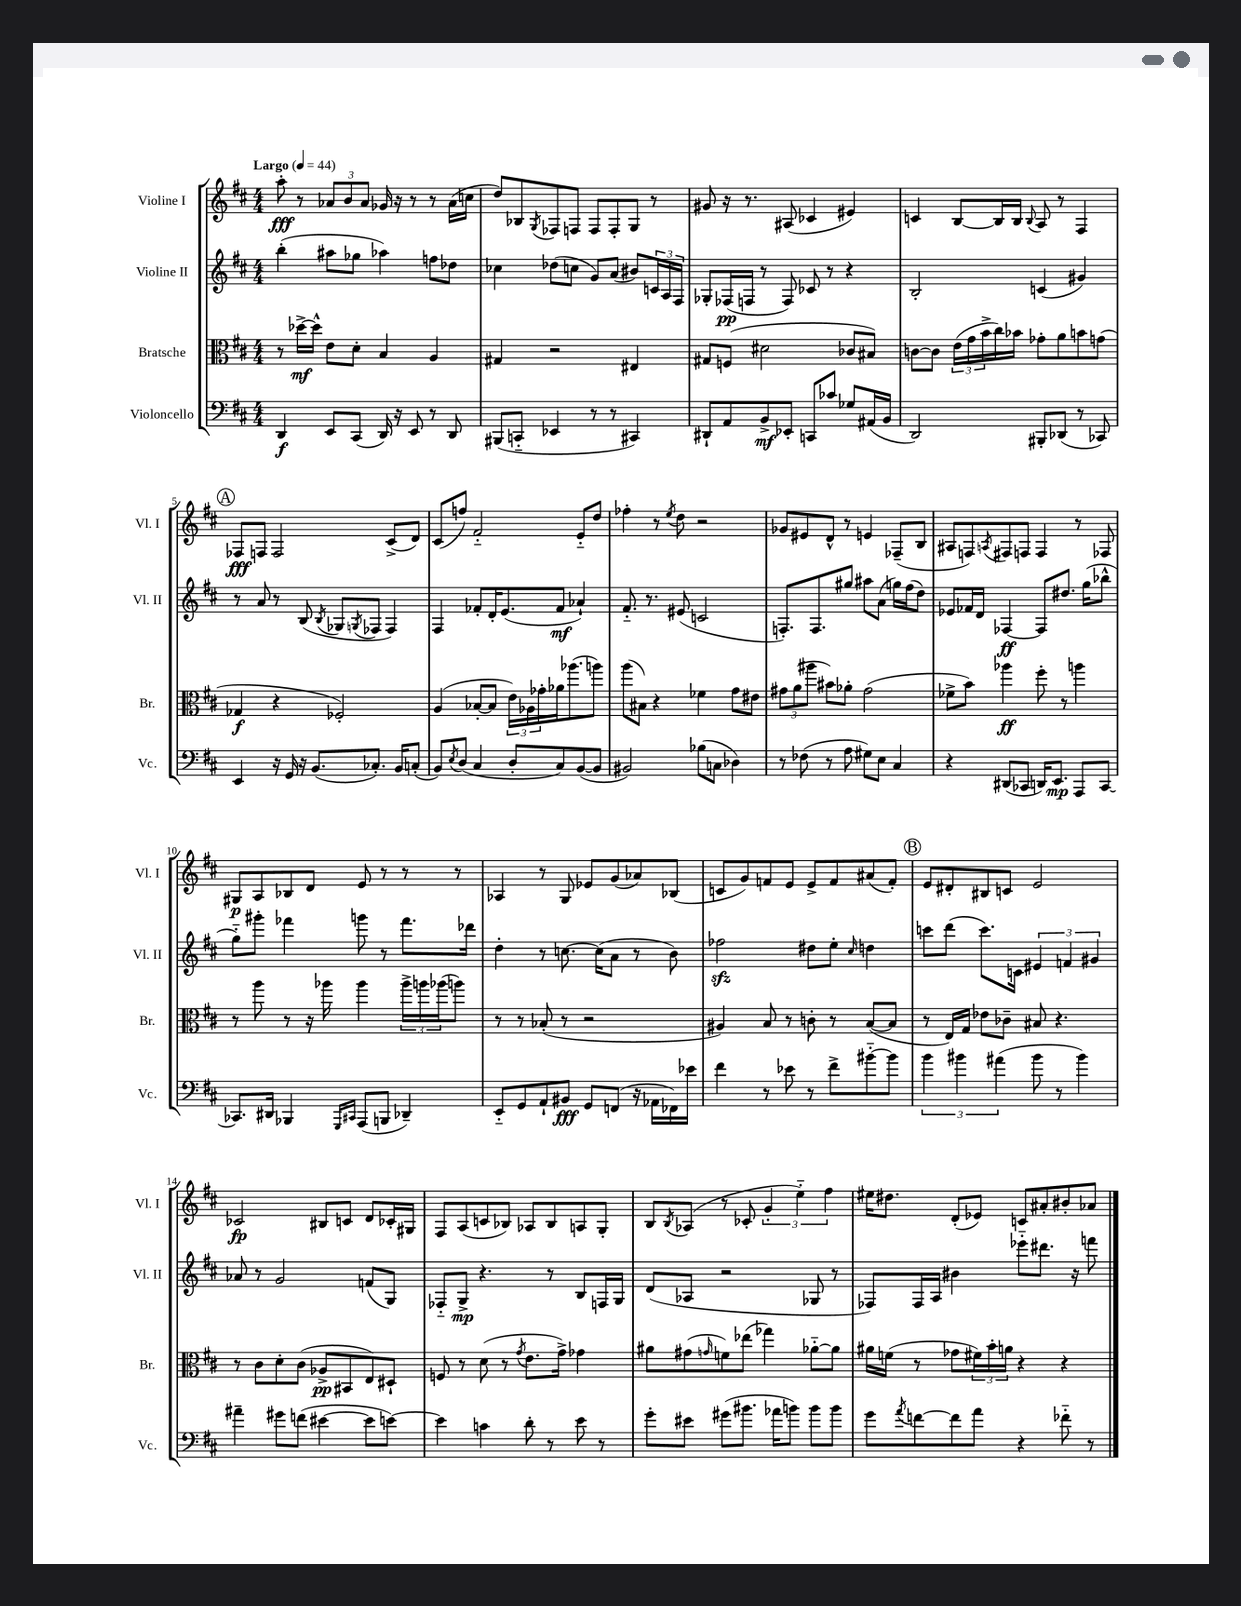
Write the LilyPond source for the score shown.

<<
\new StaffGroup <<
\new Staff = "s0" \with { instrumentName = "Violine I" shortInstrumentName = "Vl. I" } {
    \clef treble \key d \major \numericTimeSignature \time 4/4 \tempo "Largo" 4 = 44
    a''8-.\fff r8 \tuplet 3/2 { aes'8 b'8 aes'8 } ges'16 r16 r8 r8 aes'16( c''16 |
    d''8) bes8 \acciaccatura { g8 } fes8 f8 f8 f8-. g8 r8 |
    gis'8 r16 r8. ais8( ces'4 eis'4) |
    c'4 b8~ b16 b16 \appoggiatura { b8 } a8 r8 fis4 |
    \mark \markup { \circle "A" } fes8\fff f8 f2 cis'8->( d'8) |
    cis'8( f''8) fis'2-_ e'8-_ d''8 |
    fes''4-. r8 \acciaccatura { e''8 } d''8 r2 |
    ges'8 eis'8 d'8-^ r8 e'4 fes8--( b8 |
    ais8 f8) \acciaccatura { a8 } fis8 f8 f4 r8 fes8 |
    gis8\p a8 bes8 d'8 e'8 r8 r8 r8 |
    aes4 r8 g8 ees'8 g'8( aes'8) bes8( |
    c'8 g'8) f'8 e'8 e'8-> f'8 ais'8( f'8-.) |
    \mark \markup { \circle "B" } e'8 dis'8-. bis8 c'8 e'2 |
    ces'2\fp bis8 c'8 d'8 ces'16-. gis16 |
    fis8 a8( c'8 bes8) aes8 bes8 a8 g8-. |
    b8 \acciaccatura { b8 } aes8( r8 ces'8-. \tuplet 3/2 { g'4-_ e''4-_) fis''4 } |
    eis''16 dis''8. d'8-.( ees'8) c'8 ais'8-. bis'8-. aes'8 \bar "|." |
}
\new Staff = "s1" \with { instrumentName = "Violine II" shortInstrumentName = "Vl. II" } {
    \clef treble \key d \major \numericTimeSignature \time 4/4
    b''4-.( ais''8 ges''8 aes''4) f''8 des''8 |
    ces''4 des''8( c''8 g'8) a'8( bis'8) \tuplet 3/2 { c'16 a16 fis16 } |
    ges8-. fes16\pp( f16 r8 f8) ces'8 r8 r4 |
    b2-. c'4( gis'4) |
    \mark \markup { \circle "A" } r8 a'8 r8 b8( \acciaccatura { b8 } ges8 \acciaccatura { g8 } fes8 fes4) |
    fis4 fes'8-. d'16-. e'8.( fes'8\mf aes'4-!) |
    fis'8.-_ r8. eis'8( c'2 |
    f8.-.) f8. gis''8 ais''8 a'8( g''16) fis''16( d''8) |
    ees'8 fes'16 d'16 fes4~\ff fes8 dis''8. g''16( bes''8-^ |
    g''8-_) gis'''8-. fes'''4 g'''8 r8 fes'''8. des'''16 |
    d''4-. r8 c''8.~ c''16( a'8 r8 b'8) |
    fes''2\sfz dis''8 e''8-. \grace { cis''16 } d''4 |
    \mark \markup { \circle "B" } c'''8 d'''8( c'''8.) c'16 \tuplet 3/2 { eis'4 f'4 gis'4 } |
    aes'8 r8 g'2 f'8( g8) |
    fes8-_ g8->\mp r4. r8 b8 f16 g16 |
    d'8( aes8 r2 ges8 r8 |
    fes8) fes16 a16 bis'4 ees'''8-_ dis'''8. r16 f'''8 \bar "|." |
}
\new Staff = "s2" \with { instrumentName = "Bratsche" shortInstrumentName = "Br." } {
    \clef alto \key d \major \numericTimeSignature \time 4/4
    r8 des''16~->\mf des''16-^ e'8 d'8-. b4 a4 |
    gis4 r2 eis4 |
    gis8 f8( dis'2 ces'8 bis8) |
    c'8~ c'8 \tuplet 3/2 { e'16( g'16 b'16-> } cis''16) bes'16 ges'8-. a'8 b'8 g'8( |
    \mark \markup { \circle "A" } ges4\f r4 fes2-.) |
    a4( bes8~-. bes8 \tuplet 3/2 { e'16) aes16 ges'16-. } aes'16 aes''8.( a''8) |
    a''8( bis8) r4 fes'4 g'8 eis'8 |
    \tuplet 3/2 { gis'8 a'8( ais''8 } bis'8) aes'8-. gis'2( |
    fes'8-> b'8) aes''4\ff fis''8-. r8 a''4 |
    r8 a''8 r8 r16 aes''16 aes''4 \tuplet 3/2 { aes''16-> a''16 aes''16( } a''8) |
    r8 r8 bes8-.( r8 r2 |
    ais4) b8 r8 c'8-. r8 b8~( b8 |
    \mark \markup { \circle "B" } r8 e16) g16 ees'8 ces'8-- bis8 r4. |
    r8 cis'8 d'8-. cis'8( aes8->\pp bis,8 e8) dis8-! |
    f8 r8 d'8( r8 \acciaccatura { g'8 } e'8. g'16->) ges'4 |
    ais'8 gis'8( \grace { g'16 } f'8) ees''8( ges''4) aes'8~-_ aes'8 |
    ais'16 f'16( r8 ges'8 \tuplet 3/2 { fis'16) b'16-. a'16 } r4 r4 \bar "|." |
}
\new Staff = "s3" \with { instrumentName = "Violoncello" shortInstrumentName = "Vc." } {
    \clef bass \key d \major \numericTimeSignature \time 4/4
    d,4\f e,8 cis,8( d,16) r16 e,8 r8 d,8 |
    bis,,8( c,8-_ ees,4 r8 r8 cis,4) |
    dis,8-! a,8 b,8->\mf ees,8-. c,8 ces'8 ges8 ais,16( b,16 |
    d,2) bis,,8-. des,8( r8 ces,8) |
    \mark \markup { \circle "A" } e,4 r16 g,16 r16 b,8.( ces8.-.) b,16 c8-.( |
    b,8) \acciaccatura { e8 } d8( cis4 d8-. cis8) b,8~( b,8 |
    bis,2) bes8( c8 des4) |
    r8 fes8( r8 a8 gis8) e8 cis4 |
    r4 dis,8( ces,8 d,16) e,8.\mp a,,8 ces,8~ |
    ces,8. dis,16 bes,,4 \grace { g,,16 cis,16 } a,,8( b,,8 des,4--) |
    e,8-_ g,8 a,8-! bis,8\fff g,8 f,8( r16 aes,16 fes,16) ees'16 |
    fis'4 r8 ees'8 r8 fis'8-> bis'8~-_ bis'8 |
    \mark \markup { \circle "B" } \tuplet 3/2 { b'4 bis'4 ais'4( } bis'8 r8 bis'4) |
    ais'4-- gis'8 f'8( eis'4~ eis'8 e'8~) |
    e'4 c'4 d'8-. r8 e'8 r8 |
    g'8-. eis'8 gis'8( bis'8. aes'16 b'8) b'8 b'8 |
    g'8 \acciaccatura { a'8 } f'8~ f'8 a'8 r4 fes'8-_ r8 \bar "|." |
}
>>
>>
